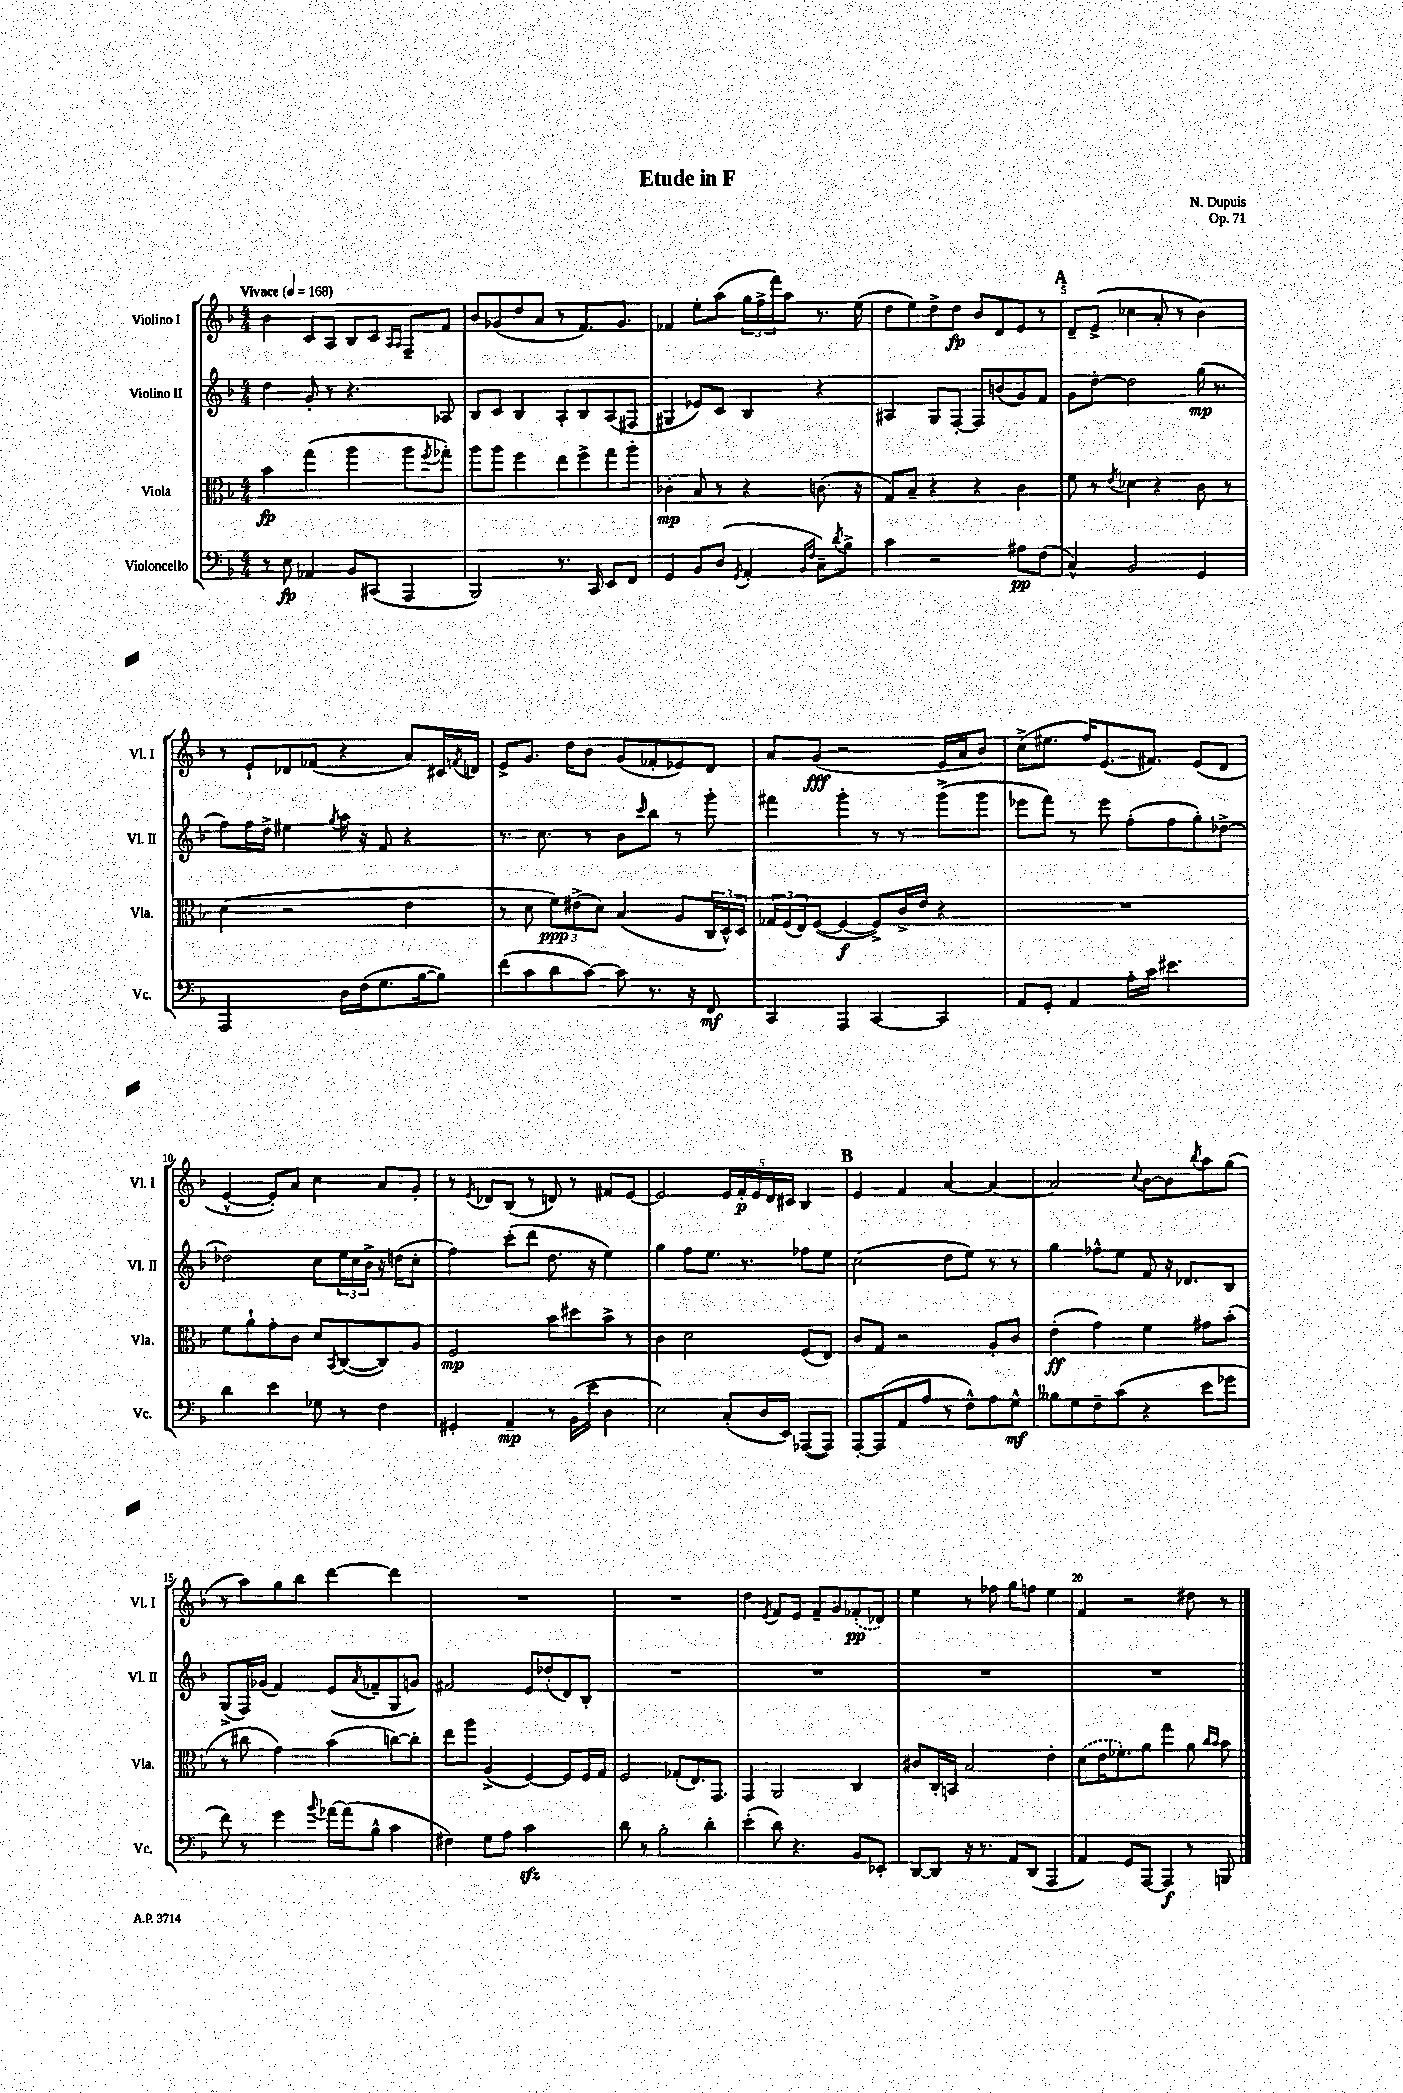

**kern	**dynam	**kern	**dynam	**kern	**dynam	**kern	**dynam
*part4	*part4	*part3	*part3	*part2	*part2	*part1	*part1
*staff4	*staff4	*staff3	*staff3	*staff2	*staff2	*staff1	*staff1
*I"Violoncello	*	*I"Viola	*	*I"Violino II	*	*I"Violino I	*
*I'Vc.	*	*I'Vla.	*	*I'Vl. II	*	*I'Vl. I	*
*clefF4	*	*clefC3	*	*clefG2	*	*clefG2	*
*k[b-]	*	*k[b-]	*	*k[b-]	*	*k[b-]	*
*M4/4	*	*M4/4	*	*M4/4	*	*M4/4	*
*MM168	*	*MM168	*	*MM168	*	*MM168	*
=1	=1	=1	=1	=1	=1	=1	=1
!	!	!	!	!	!	!LO:TX:a:B:t=Vivace	!
8r	.	4b-\	fp	4dd\	.	4b-\	.
8E\	fp	.	.	.	.	.	.
4AA-X/	.	(4gg\	.	8g'/	.	8c/L	.
.	.	.	.	8r	.	8A/J	.
8BB-/L	.	4aa\	.	4.r	.	8B-/L	.
(8CC#X/J	.	.	.	.	.	8c/J	.
.	.	.	.	.	.	16qqA/LL	.
.	.	.	.	.	.	16qqA/JJ	.
4AAA/	.	8aa\L	.	.	.	8F~/L	.
.	.	8qff/	.	.	.	.	.
.	.	8gg-X'\J)	.	8A-X/	.	8f/J	.
=2	=2	=2	=2	=2	=2	=2	=2
2BBB-/)	.	8aa\L	.	8B-/L	.	8b-/L	.
.	.	8aa\J	.	8c/J	.	(8g-X/	.
.	.	4ff\	.	4B-/	.	8dd/	.
.	.	.	.	.	.	8a/J	.
8.r	.	8ee\L	.	8A'/L	.	8r	.
.	.	8ff^\	.	8B-/	.	8.f/L)	.
16CC/	.	.	.	.	.	.	.
8EE/L	.	8gg\	.	(8A/	.	.	.
.	.	.	.	.	.	8.g-/J	.
8FF/J	.	8aa'\J	.	8F#X/J	.	.	.
=3	=3	=3	=3	=3	=3	=3	=3
4GG/	.	4c-X'\	mp	4G#X/	.	4f-X/	.
8BB-/L	.	8B-/	.	8e-X/L)	.	8ee'\L	.
(8D/J	.	8r	.	8c/J	.	(8aa\J	.
8qGG/	.	.	.	.	.	.	.
4AA'/	.	4r	.	4B-/	.	24gg\LL	.
.	.	.	.	.	.	24ff^\	.
.	.	.	.	.	.	24fff\J)	.
.	.	.	.	.	.	8aa\J	.
16qqBB-/LL	.	.	.	.	.	.	.
16qqF/JJ	.	.	.	.	.	.	.
8C~\L)	.	(8.cn\	.	4r	.	8.r	.
8qd/	.	.	.	.	.	.	.
8B-^\J	.	.	.	.	.	.	.
.	.	16r	.	.	.	(16ee\	.
=4	=4	=4	=4	=4	=4	=4	=4
4c\	.	8G/L)	.	4A#X/	.	8dd\L	.
.	.	8B-~/J	.	.	.	8ee\)	.
2r	.	4r	.	8G/L	.	8dd^\	.
.	.	.	.	[8F'/J	.	8dd\J	fp
.	.	4r	.	8F/L]	.	8b-/L	.
.	.	.	.	(8bn/	.	8d/	.
8A#X\L	pp	4c\	.	8g/)	.	8e/J	.
(8F\J	.	.	.	8f/J	.	8r	.
!!LO:REH:place=s1:t=A
=5	=5	=5	=5	=5	=5	=5	=5
4C^^/)	.	8f\	.	8g\L	.	8d~/L	.
.	.	8r	.	[8dd'\J	.	(8e^/J	.
.	.	8qe/	.	.	.	.	.
2BB-/	.	4d-X\	.	2dd\]	.	4cc-X\	.
.	.	4r	.	.	.	8a'/	.
.	.	.	.	.	.	8r	.
4GG/	.	8c\	.	(16gg\	mp	4b-\)	.
.	.	.	.	8.r	.	.	.
.	.	8r	.	.	.	.	.
!!LO:LB:g=z
=6	=6	=6	=6	=6	=6	=6	=6
2AAA/	.	(4d\	.	8ff\L)	.	8r	.
.	.	.	.	16ff\L	.	8e`/L	.
.	.	.	.	16dd^\JJ	.	.	.
.	.	2r	.	4ee#X\	.	8d-X/	.
.	.	.	.	.	.	(8f-X/J	.
.	.	.	.	8qgg/	.	.	.
16D\LL	.	.	.	16aa\	.	4r	.
(16F\J	.	.	.	16r	.	.	.
8.G\	.	.	.	8f/	.	.	.
.	.	4e\	.	4r	.	8a/L)	.
[16B-\k	.	.	.	.	.	.	.
8B-\J])	.	.	.	.	.	16c#X/L	.
.	.	.	.	.	.	8qfn/	.
.	.	.	.	.	.	16dn/JJ	.
=7	=7	=7	=7	=7	=7	=7	=7
(8f\L	.	8r	.	8.r	.	8e^/L	.
8c\	.	8d\	.	.	.	8.g/J	.
.	.	.	.	8.cc\	.	.	.
8d\	.	12f\L)	ppp	.	.	.	.
.	.	.	.	.	.	16dd\KL	.
.	.	(12e#X^\	.	.	.	.	.
[8c\J)	.	.	.	8r	.	8b-\J	.
.	.	12d\J)	.	.	.	.	.
8c\]	.	(4B-/	.	8b-\L	.	(8g/L	.
.	.	.	.	16qqccc/	.	.	.
8.r	.	.	.	8bb-\J	.	8f-X'/	.
.	.	8A/L	.	8r	.	8e-X/)	.
16r	.	.	.	.	.	.	.
8FF/	mf	24C/L	.	8ggg'\	.	8d/J	.
.	.	24D^^/)	.	.	.	.	.
.	.	24D/JJ	.	.	.	.	.
=8	=8	=8	=8	=8	=8	=8	=8
4CC/	.	24G-X/LL	.	4fff#X\	.	8a/L	.
.	.	(24F/	.	.	.	.	.
.	.	24E/J)	.	.	.	.	.
.	.	([8F/J	.	.	.	(8g/J	fff
4AAA/	.	4F/_	f	4ggg'\	.	2r	.
[4CC/	.	8F^/L])	.	8r	.	.	.
.	.	16c^/L	.	8r	.	.	.
.	.	16e/JJ	.	.	.	.	.
4CC/]	.	4r	.	(8ggg^\L	.	16e/LL	.
.	.	.	.	.	.	16a/J	.
.	.	.	.	8ggg\J	.	8b-/J)	.
=9	=9	=9	=9	=9	=9	=9	=9
8AA/L	.	1r	.	8eee-X\L	.	(8cc^\L	.
8GG'/J	.	.	.	8fff\J)	.	8.ee#X\J	.
4AA/	.	.	.	8r	.	.	.
.	.	.	.	.	.	16ff/KL)	.
.	.	.	.	8eee-\	.	(8.e/	.
16A'\LL	.	.	.	(8ff'\L	.	.	.
16c\JJ	.	.	.	.	.	8.f#X/J)	.
4.e#X\	.	.	.	8ff\	.	.	.
.	.	.	.	8gg'\)	.	(8e/L	.
.	.	.	.	[8dd-X^\J	.	8d/J	.
!!LO:LB:g=z
=10	=10	=10	=10	=10	=10	=10	=10
4d\	.	8f\L	.	2dd-X\]	.	[4e^^/	.
.	.	8a`\	.	.	.	.	.
4e\	.	8g'\	.	.	.	8e'/L])	.
.	.	8c\J	.	.	.	8a/J	.
8G-X\	.	8d/L	.	8cc\L	.	4cc\	.
.	.	8qBB-/	.	.	.	.	.
8r	.	([8C/	.	24ee\L	.	.	.
.	.	.	.	24cc\	.	.	.
.	.	.	.	24b-^\JJ	.	.	.
4F\	.	8C/])	.	16r	.	8a/L	.
.	.	.	.	(16ddn\KL	.	.	.
.	.	8A/J	.	8cc'\J	.	8g'/J	.
=11	=11	=11	=11	=11	=11	=11	=11
4GG#X'/	.	2F/	mp	4ff\)	.	8r	.
.	.	.	.	.	.	8qe/	.
.	.	.	.	.	.	8d-X/L	.
4AA~/	mp	.	.	(8ccc'\L	.	(8B-/J	.
.	.	.	.	8ddd\J	.	8r	.
8r	.	8b-\L	.	8.dd\	.	8dn/)	.
(16BB-\LL	.	8dd#X\	.	.	.	8r	.
16e\JJ	.	.	.	16r	.	.	.
4D\	.	8b-^\J	.	4ee\)	.	8f#X/L	.
.	.	8r	.	.	.	[8e/J	.
=12	=12	=12	=12	=12	=12	=12	=12
2E\)	.	4c\	.	4gg\	.	2e/]	.
.	.	2d\	.	8ff\L	.	.	.
.	.	.	.	8.ee\J	.	.	.
(8C'/L	.	.	.	.	.	20e/LL	.
.	.	.	.	.	.	20f'/	p
.	.	.	.	8.r	.	.	.
.	.	.	.	.	.	20e/	.
16D/L	.	.	.	.	.	.	.
.	.	.	.	.	.	20d/	.
16EE/JJ)	.	.	.	.	.	.	.
.	.	.	.	.	.	20c#X/JJ	.
([8AAA-X/L	.	(8F/L	.	8ff-X\L	.	4B-/	.
8AAA-/J])	.	8E/J)	.	8ee\J	.	.	.
!!LO:REH:place=s1:t=B
=13	=13	=13	=13	=13	=13	=13	=13
[8AAA'/L	.	8c/L	.	(2cc\	.	4e/	.
(8AAA/]	.	8G/J	.	.	.	.	.
8AA/	.	2r	.	.	.	4f/	.
8A/J	.	.	.	.	.	.	.
8r	.	.	.	8dd\L	.	[4a/	.
8F^^\L)	.	.	.	8ee\J)	.	.	.
8A\	.	8A'/L	.	8r	.	4a/_	.
8G^^\J	mf	8c/J	.	8r	.	.	.
=14	=14	=14	=14	=14	=14	=14	=14
8B--X\L	.	(4e'\	ff	4gg\	.	2a/]	.
8G\	.	.	.	.	.	.	.
8F~\	.	4g\)	.	8ff-X^^\L	.	.	.
(8c\J	.	.	.	8ee\J	.	.	.
.	.	.	.	.	.	8qqcc/	.
4r	.	4f\	.	8f/	.	[8b-\L	.
.	.	.	.	16r	.	8b-\]	.
.	.	.	.	8.d-X/L	.	.	.
.	.	.	.	.	.	8qbb-/	.
8e\L	.	8g#X\L	.	.	.	8aa\	.
8g-X\J	.	(8b-'\J	.	8B-/J	.	(8gg\J	.
!!LO:LB:g=z
=15	=15	=15	=15	=15	=15	=15	=15
8f\)	.	8r	.	(8G^/L	.	8r	.
8r	.	8cc#X\	.	16F/L)	.	8aa\L)	.
.	.	.	.	(16g-X/JJ	.	.	.
4g\	.	4g\)	.	4f/)	.	8gg\	.
.	.	.	.	.	.	8bb-\J	.
8qqb-/	.	.	.	.	.	.	.
[16a-X\LL	.	(4b-\	.	(8e/L	.	[4ddd\	.
(16a-\J]	.	.	.	.	.	.	.
.	.	.	.	8qa/	.	.	.
8B-^^\J	.	.	.	8f-X~/	.	.	.
4c\	.	[8ccn\L)	.	8G/	.	4ddd\]	.
.	.	8cc'\J]	.	8gn/J)	.	.	.
=16	=16	=16	=16	=16	=16	=16	=16
4F#X\)	.	8ee\L	.	2f#X/	.	1r	.
.	.	8aa\J	.	.	.	.	.
8G\L	.	(4A^/	.	.	.	.	.
8A\J	.	.	.	.	.	.	.
2czz\	.	[4F/)	.	8e/L	.	.	.
.	.	.	.	(8dd-X'/	.	.	.
.	.	8F/L]	.	8d/)	.	.	.
.	.	16F/L	.	8B-'/J	.	.	.
.	.	16G/JJ	.	.	.	.	.
=17	=17	=17	=17	=17	=17	=17	=17
8d\	.	2F/	.	1r	.	1r	.
8r	.	.	.	.	.	.	.
2B-'\	.	.	.	.	.	.	.
.	.	(8G-X'/L	.	.	.	.	.
.	.	8.E/)	.	.	.	.	.
4d'\	.	.	.	.	.	.	.
.	.	8.GG/J	.	.	.	.	.
=18	=18	=18	=18	=18	=18	=18	=18
(4e'\	.	4GG/	.	1r	.	4dd\	.
.	.	.	.	.	.	8qe/	.
8d\)	.	2AA/	.	.	.	8f/L	.
4.r	.	.	.	.	.	8e/J	.
.	.	.	.	.	.	8f~/L	.
.	.	.	.	.	.	8g/	.
8BB-/L	.	4C/	.	.	.	(8f-X'/	pp
8EE-X'/J	.	.	.	.	.	8d-X/J)	.
=19	=19	=19	=19	=19	=19	=19	=19
[8DD/L	.	8c#X/L	.	1r	.	4ee\	.
8DD/J]	.	16C'/L	.	.	.	.	.
.	.	16BBn/JJ	.	.	.	.	.
16r	.	2B-/	.	.	.	8r	.
8.r	.	.	.	.	.	.	.
.	.	.	.	.	.	8ff-X\	.
8AA/L	.	.	.	.	.	8gg\L	.
(8DD/J	.	.	.	.	.	8ffn\J	.
4AAA/	.	4e'\	.	.	.	4ee\	.
=20	=20	=20	=20	=20	=20	=20	=20
4AA/)	.	(8d\L	.	1r	.	4f/	.
.	.	16e\K	.	.	.	.	.
.	.	8.f-X'\)	.	.	.	.	.
8GG/L	.	.	.	.	.	2r	.
[8AAA/J	.	8a\J	.	.	.	.	.
4AAA/]	f	4gg\	.	.	.	.	.
8r	.	8a\	.	.	.	8dd#X\	.
.	.	16qqcc/LL	.	.	.	.	.
.	.	16qqb-/JJ	.	.	.	.	.
8BBBn/	.	8b-\	.	.	.	8r	.
==	==	==	==	==	==	==	==
*-	*-	*-	*-	*-	*-	*-	*-
